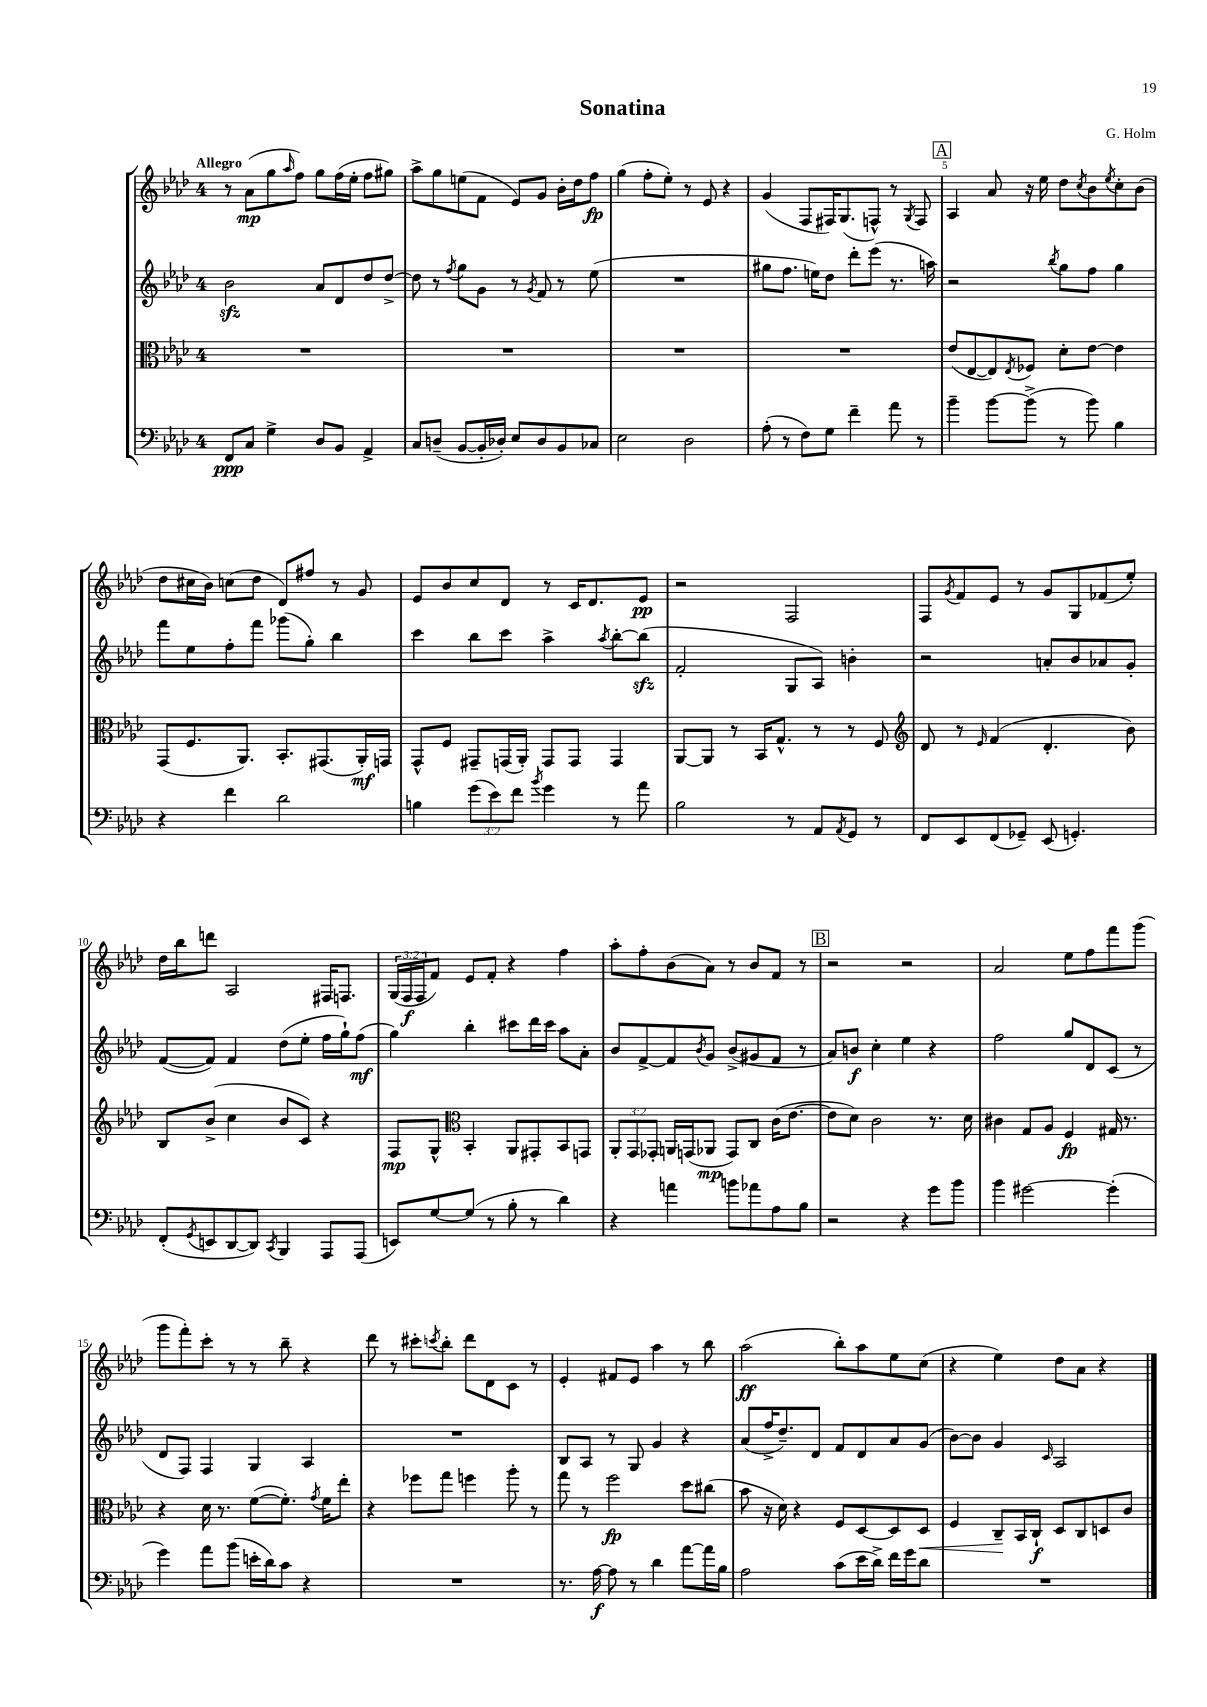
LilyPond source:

\header { title = "Sonatina" composer = "G. Holm" }
<<
\new StaffGroup <<
\new Staff = "s0" {
    \clef treble \key aes \major \once \override Staff.TimeSignature.style = #'single-digit \time 4/4 \override Staff.TupletNumber.text = #tuplet-number::calc-fraction-text \tempo "Allegro"
    r8 aes'8\mp( g''8 \grace { aes''16 } f''8) g''8 f''16( ees''16-. f''8 gis''8) |
    aes''8-> g''8 e''8( f'8 ees'8) g'8 bes'16-. des''16 f''8\fp |
    g''4( f''8-. ees''8-.) r8 ees'8 r4 |
    g'4( f8 fis16) g8.( f8-^) r8 \acciaccatura { g8 } f8 |
    \mark \markup { \box "A" } aes4 aes'8 r16 ees''16 des''8 \acciaccatura { c''8 } bes'8 \acciaccatura { ees''8 } c''8-. bes'8( |
    des''8 cis''16 bes'16) c''8( des''8 des'8) fis''8 r8 g'8 |
    ees'8 bes'8 c''8 des'8 r8 c'16 des'8. ees'8\pp |
    r2 f2 |
    f8 \acciaccatura { g'8 } f'8 ees'8 r8 g'8 g8 fes'8( ees''8-.) |
    des''16 bes''16 d'''8 aes2 fis16 f8. |
    \tuplet 3/2 { g16( f16\f f16 } f'8) ees'8 f'8-. r4 f''4 |
    aes''8-. f''8-. bes'8( aes'8) r8 bes'8 f'8 r8 |
    \mark \markup { \box "B" } r2 r2 |
    aes'2 ees''8 f''8 f'''8 g'''8( |
    g'''8 f'''8-.) c'''8-. r8 r8 bes''8-- r4 |
    des'''8 r8 cis'''8-. \acciaccatura { c'''8 } bes''8-. des'''8 des'8 c'8 r8 |
    ees'4-. fis'8 ees'8 aes''4 r8 bes''8 |
    aes''2\ff( bes''8-.) aes''8 ees''8 c''8( |
    r4 ees''4) des''8 aes'8 r4 \bar "|." |
}
\new Staff = "s1" {
    \clef treble \key aes \major \once \override Staff.TimeSignature.style = #'single-digit \time 4/4
    bes'2\sfz aes'8 des'8 des''8 des''8~-> |
    des''8 r8 \acciaccatura { f''8 } g''8 g'8 r8 \acciaccatura { g'8 } f'8 r8 ees''8( |
    R1 |
    gis''8 f''8. e''16) des''8 des'''8-. ees'''8( r8. a''16) |
    \mark \markup { \box "A" } r2 \acciaccatura { bes''8 } g''8 f''8 g''4 |
    f'''8 ees''8 f''8-. f'''8 ges'''8( g''8-.) bes''4 |
    c'''4 bes''8 c'''8 aes''4-> \acciaccatura { aes''8 } bes''8~-. bes''8\sfz( |
    f'2-. g8 aes8) b'4-. |
    r2 a'8-. bes'8 aes'8 g'8-. |
    f'8~( f'8) f'4 des''8( ees''8-. f''16 g''16-!) f''8\mf( |
    g''4) bes''4-. cis'''8 des'''16 cis'''16 aes''8 aes'8-. |
    bes'8 f'8~-> f'8 \acciaccatura { bes'8 } g'8 bes'8->( gis'8 f'8 r8 |
    \mark \markup { \box "B" } aes'8) b'8\f c''4-. ees''4 r4 |
    f''2 g''8 des'8 c'8( r8 |
    des'8 f8) f4 g4 aes4 |
    R1 |
    bes8 aes8 r8 g8 g'4 r4 |
    aes'8( f''16-> des''8.--) des'8 f'8 des'8 aes'8 g'8( |
    bes'8~) bes'8 g'4 \grace { c'16 } aes2 \bar "|." |
}
\new Staff = "s2" {
    \clef alto \key aes \major \once \override Staff.TimeSignature.style = #'single-digit \time 4/4 \override Staff.TupletNumber.text = #tuplet-number::calc-fraction-text
    R1 |
    R1 |
    R1 |
    R1 |
    \mark \markup { \box "A" } ees'8( ees8~ ees8) \acciaccatura { ees8 } fes8 des'8-. ees'8~ ees'4 |
    g,8( f8. aes,8.) bes,8.-. gis,8.( aes,16-.\mf) g,16 |
    g,8-^ f8 gis,8-- g,16( aes,16-.) g,8 g,8 g,4 |
    aes,8~ aes,8 r8 bes,16 g8.-^ r8 r8 f8 |
    \clef treble des'8 r8 \grace { ees'16 } f'4( des'4.-. bes'8) |
    bes8 bes'8->( c''4 bes'8 c'8) r4 |
    f8\mp g8-^ \clef alto bes,4-. aes,8 gis,8-. bes,8 g,8 |
    \tuplet 3/2 { aes,8-. g,8 ges,8-. } a,16 g,16( aes,8\mp g,8) c8 c'16( ees'8.~ |
    \mark \markup { \box "B" } ees'8 des'8) c'2 r8. des'16 |
    cis'4 g8 aes8 f4\fp gis16 r8. |
    r4 des'16 r8. f'8~( f'8.-.) \acciaccatura { g'8 } f'16 ees''8-. |
    r4 fes''8 g''8 f''4 aes''8-. r8 |
    g''8 r8 f''2\fp des''8 cis''8( |
    bes'8 r16 des'16) r4 f8 des8~ des8 des8\< |
    f4 c8--\! bes,16 c16-!\f des8 c8 d8 c'8 \bar "|." |
}
\new Staff = "s3" {
    \clef bass \key aes \major \once \override Staff.TimeSignature.style = #'single-digit \time 4/4 \override Staff.TupletNumber.text = #tuplet-number::calc-fraction-text
    f,8\ppp c8 g4-> des8 bes,8 aes,4-> |
    c8 d8--( bes,8~ bes,16-. des16-.) ees8 des8 bes,8 ces8 |
    ees2 des2 |
    aes8-.( r8 f8) g8 f'4-- aes'8 r8 |
    \mark \markup { \box "A" } bes'4-- bes'8~ bes'8->( r8 bes'8) bes4 |
    r4 f'4 des'2 |
    b4 \tuplet 3/2 { g'8( ees'8) f'8 } \acciaccatura { bes'8 } g'4 r8 aes'8 |
    bes2 r8 aes,8 \acciaccatura { aes,8 } g,8 r8 |
    f,8 ees,8 f,8( ges,8--) ees,8( g,4.-.) |
    f,8-.( \acciaccatura { g,8 } e,8 des,8~ des,8) \acciaccatura { c,8 } bes,,4 aes,,8 aes,,8( |
    e,8) g8~ g8( r8 bes8-. r8 des'4) |
    r4 a'4 b'8 aes'8 aes8 bes8 |
    \mark \markup { \box "B" } r2 r4 g'8 bes'8 |
    bes'4 gis'2~ gis'4-.( |
    g'4) aes'8 bes'8( e'16-. des'16) c'8 r4 |
    R1 |
    r8. aes16~\f aes8 r8 des'4 aes'8~ aes'16 bes16 |
    aes2 c'8( ees'16 des'16->) f'16 g'16 des'8 |
    R1 \bar "|." |
}
>>
>>
\layout { \context { \Score \override BarNumber.break-visibility = ##(#f #t #t) barNumberVisibility = #(every-nth-bar-number-visible 5) } }
